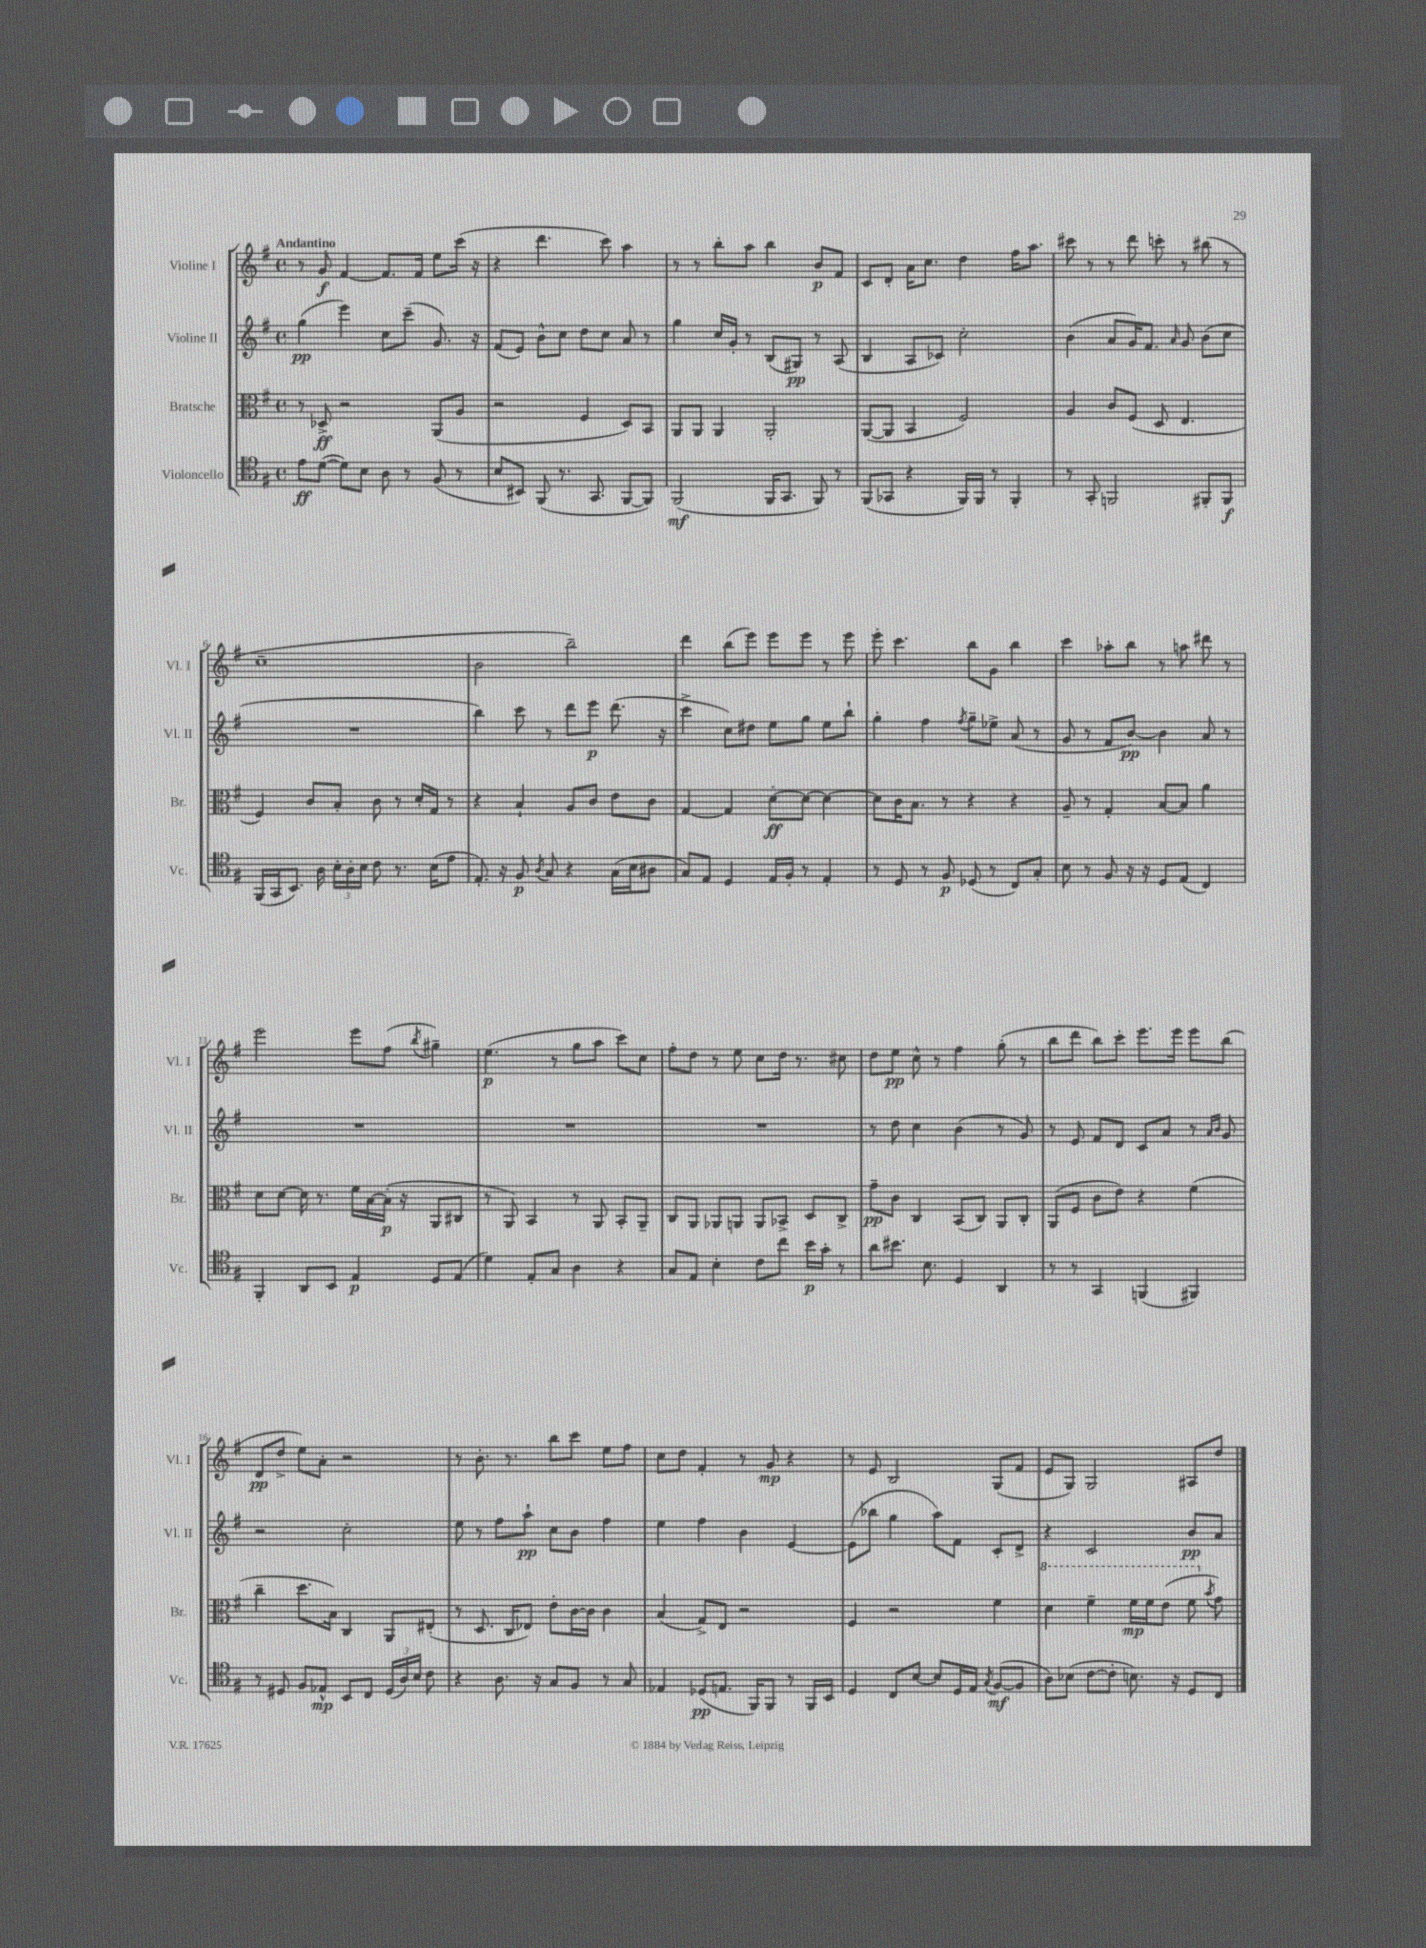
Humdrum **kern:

**kern	**kern	**kern	**kern
*staff4	*staff3	*staff2	*staff1
*clefC4	*clefC3	*clefG2	*clefG2
*k[f#]	*k[f#]	*k[f#]	*k[f#]
*M4/4	*M4/4	*M4/4	*M4/4
*met(c)	*met(c)	*met(c)	*met(c)
8e\L	8r	(4gg\	8r
([8d\J	8D-^/	.	8g/
8d\]L)	2r	4eee\)	[4f#/
8B\J	.	.	.
8A\	.	8cc\L	8.f#/]L
8r	.	(8ccc~\J	.
.	.	.	16f#/Jk
(8F#/	(8AA/L	8.g/)	8ee\L
8r	8A/J	.	(16ccc\Jk
.	.	16r	16r
=	=	=	=
8B/L	2r	(8f#/L	4r
8BB#/J)	.	8e/J)	.
(8FF#/	.	8b^^\L	4.ddd\
8.r	.	8cc\J	.
.	4F#/	8dd\L	.
8.GG/	.	.	.
.	.	8cc\J	8ccc\)
[8FF#/L	8D/L)	8a/	4aa\
8FF#/]J)	8BB/J	8r	.
=	=	=	=
(2FF#/	8AA/L	4gg\	8r
.	8AA/J	.	8r
.	4AA/	16cc/LL	8bb'\L
.	.	16g'/JJ	.
.	.	8r	8aa\J
16FF#/LK	2AA'/	(8B/L	4bb\
8.GG/J	.	.	.
.	.	8G#/J)	.
8FF#/)	.	8r	8b/L
8r	.	(8A/	8f#/J
=	=	=	=
(8FF#/L	([8AA/L	4B/	8c/L
8GG-/J	8AA/]J	.	8d'/J
4r	4BB/	8A/L	16a\LK
.	.	.	8.cc\J
.	.	8c-/J)	.
16FF#/LL)	2F#/)	2cc'\	4dd\
16FF#/JJ	.	.	.
8r	.	.	.
4FF#'/	.	.	16ff#\LK
.	.	.	8.aa\J
=	=	=	=
8r	4A/	(4b\	8ccc#\
8GG'/	.	.	8r
2FF/	8c/L	8a/L	8r
.	(8F#/J	16g/K)	8ddd\
.	.	8.f#/J	.
.	8D/	.	8ccc'\
.	.	16qqa/	.
.	4.E/	8g/	8r
8FF#'/L	.	(8b\L	(8bb#\
8FF#/J	.	8cc\J	8r
=	=	=	=
(16FF#/LL	4F#/)	1r	1cc~
16GG/J	.	.	.
8.BB/J)	.	.	.
.	8c/L	.	.
16A\	.	.	.
24B'\LL	8B'/J	.	.
24A'\	.	.	.
24B\JJ	.	.	.
8c\	8c\	.	.
8.r	8r	.	.
.	16d'/LL	.	.
(16B\LK	16G/JJ	.	.
8e\J	8r	.	.
=	=	=	=
8.E'/)	4r	4bb\)	2b\
16r	.	.	.
8F#/	4B`/	8ccc\	.
8qA/	.	.	.
8G/	.	8r	.
4r	8A/L	8ddd\L	2bb~\)
.	8c/J	8eee\J	.
(16G\LL	8e\L	(8.ddd\	.
16B\J	.	.	.
8A#\J	8c\J	.	.
.	.	16r	.
=	=	=	=
8G/L)	[4G/	4ccc^\	4ddd\
8E/J	.	.	.
4D/	4G/]	8cc\L)	(8bb\L
.	.	8dd#\J	8eee\J)
16E/LL	[8d'\L	8ee\L	8eee\L
16F#'/JJ	.	.	.
8r	8d\_J	8gg\J	8eee\J
4E'/	4d\_	8ee\L	8r
.	.	8bb`\J	8eee\
=	=	=	=
8r	8d\]L	4gg'\	8eee'\
8D/	16c\K	.	4.ccc\
.	8.B\J	.	.
8r	.	4ff#\	.
8F#/	8r	.	.
.	.	8qff#/	.
(8D-/	4r	8gg~\L	8bb\L
8r	.	8ee-^\J	8g\J
8C/L)	4r	(8a/	4bb\
8G'/J	.	8r	.
=	=	=	=
8B\	8A~/	8g/	4ccc\
8r	8r	8r	.
8F#/	4G'/	8f#/L	8aa-'\L
16r	.	[8b/J)	8bb\J
16r	.	.	.
8D/L	[8B/L	4b\]	8r
(8E/J	8B/]J	.	8aa\
4C/)	4a\	8a/	8ddd#\
.	.	8r	8r
=	=	=	=
4FF#'/	8d\L	1r	2eee\
.	[8d\J	.	.
8AA/L	16d\]	.	.
.	8.r	.	.
8BB/J	.	.	.
4E/	16f#\LL	.	8eee\L
.	[16B\	.	.
.	(16B'\]JJ	.	(8ff#\J
.	16r	.	.
.	.	.	8qbb/
8D/L	8AA/L	.	4gg#~\)
(8E/J	8C#/J	.	.
=	=	=	=
4d\)	8r	1r	(4.ee\
.	8AA/)	.	.
8E'/L	4BB/	.	.
8G/J	.	.	8r
4A\	8r	.	8gg\L
.	8AA/	.	8aa\J
4r	8BB'/L	.	8ccc\L)
.	8AA~/J	.	8cc\J
=	=	=	=
8G/L	8C/L	1r	8ff#'\L
8E/J	8AA/J	.	8dd\J
4B'\	8AA-/L	.	8r
.	8AA/J	.	8ee\
8c\L	8AA/L	.	8cc\L
8cc\J	8BB-^/J	.	16dd\Jk
.	.	.	8.r
16b\LL	8D/L	.	.
16g'\JJ	.	.	.
8r	8C^/J	.	8cc#\
=	=	=	=
8a\L	8g~\L	8r	8dd\L
8.b#\J	8c\J	8dd\	8ee\J
.	4C/	4cc\	8cc^^\
8.B\	.	.	.
.	.	.	8r
4D/	(8BB/L	(4b\	4ff#\
.	8C/J)	.	.
4AA/	8AA/L	8r	(8gg'\
.	8C'/J	8g/)	8r
=	=	=	=
8r	(8AA/L	8r	8bb\L
8r	8F#/J	8e/	8ddd\J
4GG/	8c\L	8f#/L	8bb\L)
.	8e\J)	8d/J	8ccc'\J
(4FF/	4r	8c/L	8.eee\L
.	.	8a/J	.
.	.	.	16eee\Jk
4FF#/)	(4f#\	8r	8eee\L
.	.	16qqa/LL	.
.	.	16qqb/JJ	.
.	.	8g/	(8bb\J
=	=	=	=
8r	4cc~\	2r	8d/L
8D#/	.	.	8dd^/J
8F#/L	8.dd\L	.	8ee\L)
8E-^^/J	.	.	8a'\J
.	16B\Jk)	.	.
8BB/L	4C/	2cc'\	2r
8C/J	.	.	.
(24D#/LL	8AA/L	.	.
24A/)	.	.	.
24B/JJ	.	.	.
8c\	(8E#'/J	.	.
=	=	=	=
4r	8r	8ee\	8r
.	8.D/	8r	8.b'\
8.A\	.	8ff#\L	.
.	16C/LK	.	8.r
.	8E-/J)	8aa`\J	.
16r	.	.	.
8G/L	8e'\L	8cc\L	8bb\L
8F#/J	[16c\L	8b\J	8ccc\J
.	16c\]JJ	.	.
8r	4c\	4ff#\	8ee\L
8G/	.	.	8ff#\J
=	=	=	=
4E-/	(4B/	4ee\	8cc\L
.	.	.	8dd\J
(8D-/L	8G^/L)	4ff#\	4f#'/
8.E/J	8E/J	.	.
.	2r	4b\	8r
16FF#/LK)	.	.	.
8FF#/J	.	.	8g/
8r	.	[4e/	4r
16FF#/LL	.	.	.
16BB/JJ	.	.	.
=	=	=	=
4D/	4F#/	(8e\]L	8r
.	.	8bb-\J	8e/
8C/L	2r	4gg\	2B/
[8B/J	.	.	.
8B/]L	.	8aa\L)	.
16D/L	.	8f#\J	.
16E/JJ	.	.	.
8qG/	.	.	.
([8F#/L	4f#\	8c'/L	(8G/L
8F#/]J	.	8d^/J	8f#/J
=	=	=	=
8A\L)	4dd\	4r	8e/L
(8B-\J	.	.	8G/J)
[8c\L	4ff#~\	2c/	2G/
8c'\]J	.	.	.
8.B\)	16ff#\LL	.	.
.	16ff#\J	.	.
.	(8ee\J	.	.
16r	.	.	.
8D/L	8ff#\	8b/L	8A#/L
.	8qb/	.	.
8C/J	8g\)	8a/J	8dd/J
==	==	==	==
*-	*-	*-	*-
